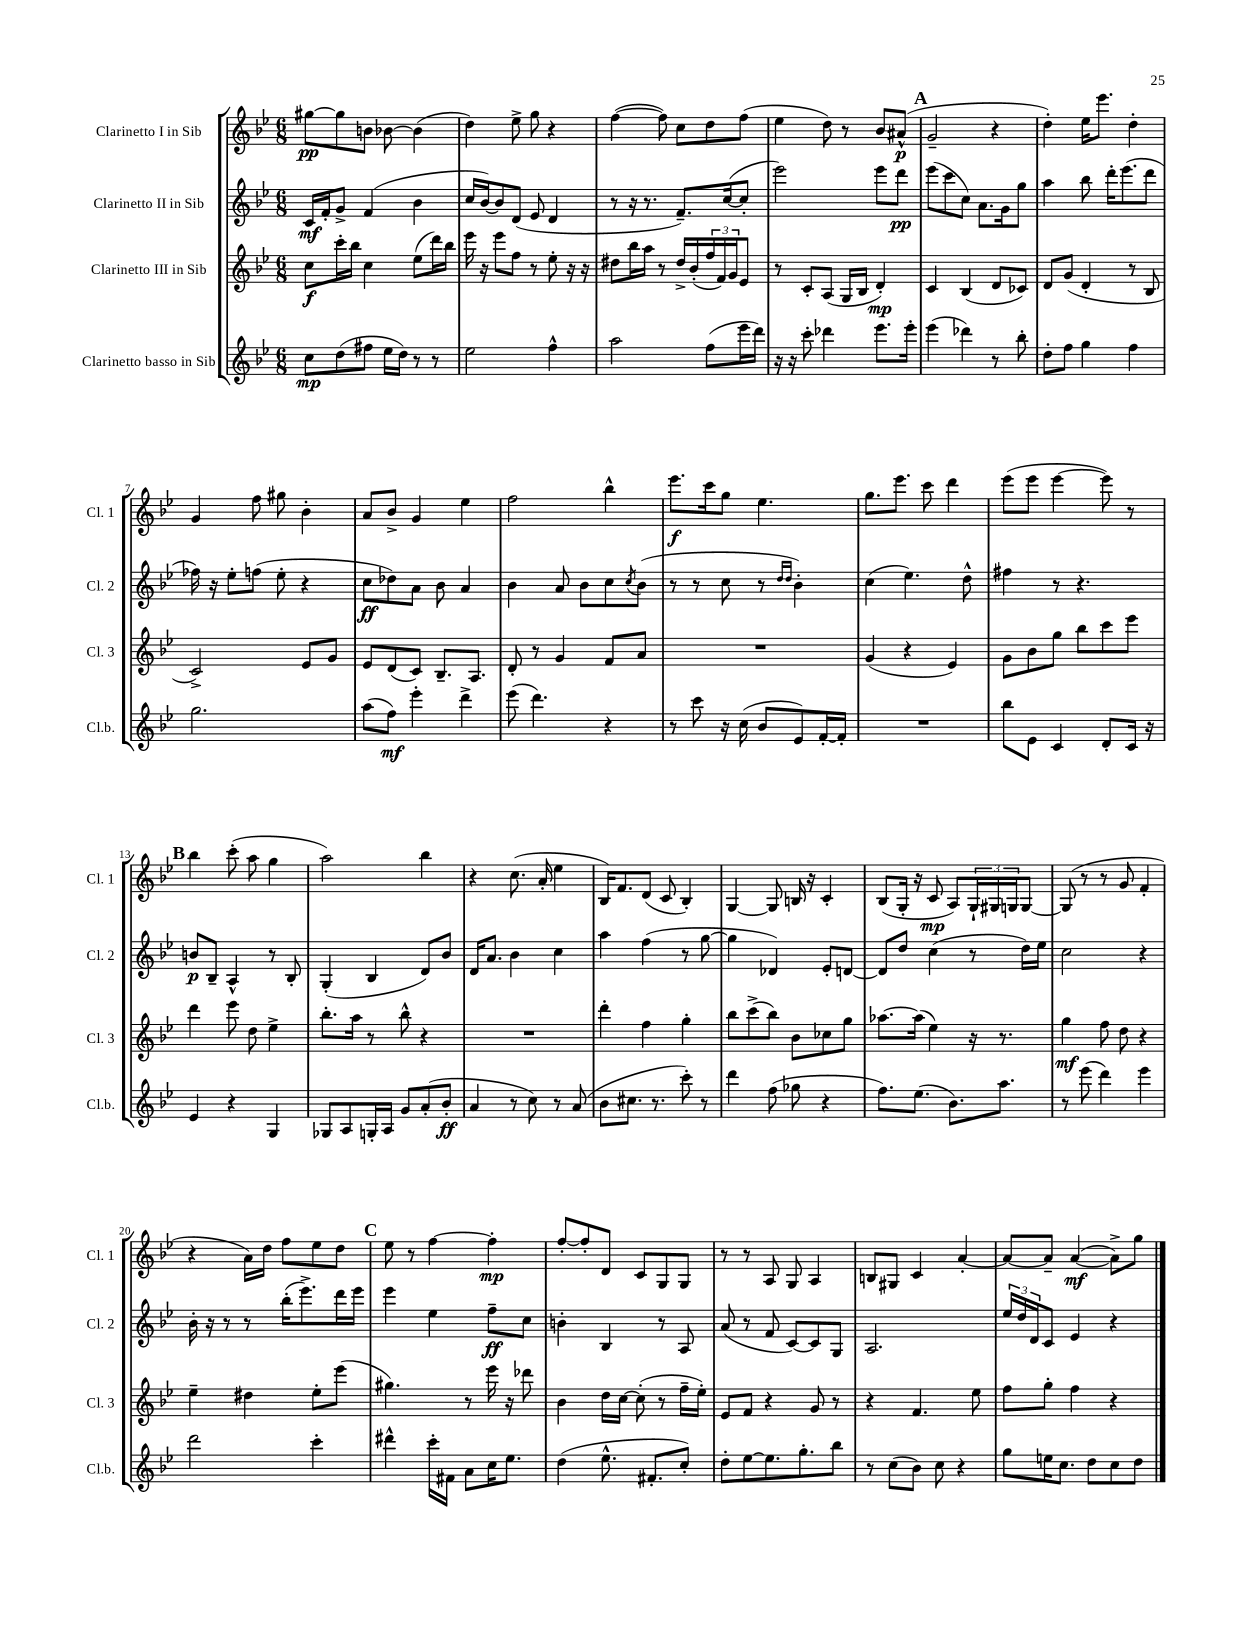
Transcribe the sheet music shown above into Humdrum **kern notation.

**kern	**kern	**kern	**kern
*staff4	*staff3	*staff2	*staff1
*clefG2	*clefG2	*clefG2	*clefG2
*k[b-e-]	*k[b-e-]	*k[b-e-]	*k[b-e-]
*M6/8	*M6/8	*M6/8	*M6/8
8cc	8cc	16c	[8gg#
.	.	16f'	.
(8dd	16ccc'	8g^	8gg#]
.	16bb-	.	.
8ff#	4cc	(4f	8b
16ee-	.	.	[8b-
16dd)	.	.	.
8r	(8ee-	4b-	(4b-]
8r	16ddd)	.	.
.	16bb-	.	.
=	=	=	=
2ee-	16eee-	16cc	4dd)
.	16r	[16b-)	.
.	8eee-	8b-]	.
.	8ff	(8d	8ee-^
.	8r	8e-	8gg
4ff^^	8ee-'	4d	4r
.	16r	.	.
.	16r	.	.
=	=	=	=
2aa	8dd#	8r	([4ff
.	16bb-	16r	.
.	16aa	8.r	.
.	8r	.	8ff])
.	16dd#^	8.f~)	8cc
.	(16b-'	.	.
(8ff	24ff	.	8dd
.	24f)	.	.
.	.	([16cc	.
.	24g	.	.
16eee-	8e-	8cc']	(8ff
16ddd)	.	.	.
=	=	=	=
16r	8r	2eee-)	4ee-
16r	.	.	.
8ccc'	8c'	.	.
4ddd-	(8A	.	8dd)
.	16G	.	8r
.	16B-	.	.
8.eee-	4d')	8eee-	8b-
.	.	8ddd	(8a#^^
16eee-'	.	.	.
=	=	=	=
(4eee-	4c	(8eee-	2g~
.	.	8ccc	.
4ddd-)	(4B-	8cc)	.
.	.	8.a	.
8r	8d	.	4r
.	.	16g	.
8bb-'	8c-)	8gg	.
=	=	=	=
8dd'	8d	4aa	4dd')
8ff	(8g	.	.
4gg	4d'	8bb-	16ee-
.	.	.	8.eee-
.	.	16ddd'	.
.	.	(8.eee-	.
4ff	8r	.	4dd'
.	8B-	8ddd	.
=	=	=	=
2.gg	2c^)	16ff-)	4g
.	.	16r	.
.	.	8ee-'	.
.	.	(8ff	8ff
.	.	8ee-'	8gg#
.	8e-	4r	4b-'
.	8g	.	.
=	=	=	=
(8aa	8e-	8cc	8a
8ff)	(8d	8dd-)	8b-^
4eee-'	8c)	8a	4g
.	8.B-~	8b-	.
4ddd^	.	4a	4ee-
.	8.A	.	.
=	=	=	=
(8eee-	8d'	4b-	2ff
4.ddd)	8r	.	.
.	4g	8a	.
.	.	8b-	.
4r	8f	8cc	4bb-^^
.	.	8qcc	.
.	8a	(8b-	.
=	=	=	=
8r	2.r	8r	8.eee-
8ccc	.	8r	.
.	.	.	16ccc
16r	.	8cc	8gg
(16cc	.	.	.
8b-	.	8r	4.ee-
.	.	16qqdd	.
.	.	16qqdd	.
8e-)	.	4b-')	.
[16f'	.	.	.
16f']	.	.	.
=	=	=	=
2.r	(4g	(4cc	8.gg
.	.	.	8.eee-
.	4r	4.ee-)	.
.	.	.	8ccc
.	4e-)	.	4ddd
.	.	8dd^^	.
=	=	=	=
8bb-	8g	4ff#	(8eee-
8e-	8b-	.	8eee-
4c	8gg	8r	[4eee-
.	8bb-	4.r	.
8d'	8ccc	.	8eee-])
16c	8eee-	.	8r
16r	.	.	.
=	=	=	=
4e-	4ddd	8b	4bb-
.	.	8B-~	.
4r	8eee-	4A^^	(8ccc'
.	8dd	.	8aa
4G	4ee-^	8r	4gg
.	.	8B-'	.
=	=	=	=
8G-	8.bb-'	(4G'	2aa)
8A	.	.	.
.	16aa	.	.
16G'	8r	4B-	.
16A	.	.	.
8g	8bb-^^	.	.
(8a'	4r	8d)	4bb-
8b-'	.	8b-	.
=	=	=	=
4a	2.r	16d	4r
.	.	8.a	.
8r	.	4b-	(8.cc
8cc)	.	.	.
.	.	.	16a'
8r	.	4cc	4ee-
(8a	.	.	.
=	=	=	=
8b-	4ddd'	4aa	16B-)
.	.	.	8.f
8.cc#	.	.	.
.	4ff	(4ff	(8d
8.r	.	.	.
.	.	.	8c
8ccc')	4gg'	8r	4B-')
8r	.	[8gg	.
=	=	=	=
4ddd	8bb-	4gg]	[4G
.	(8ccc^	.	.
(8ff	8bb-)	4d-)	8G]
8gg-	8b-	.	16B
.	.	.	16r
4r	8cc-	8e-'	4c'
.	8gg	[8d	.
=	=	=	=
8.ff)	[8.aa-	8d]	(8B-
.	.	8dd	16G'
(8.ee-	(16aa-]	.	16r
.	4ee-)	(4cc	8c
8.b-)	.	.	8A)
.	16r	8r	24G`
.	.	.	24G#
8.aa	8.r	.	.
.	.	.	24G
.	.	16dd)	[8G
.	.	16ee-	.
=	=	=	=
8r	4gg	2cc	(8G]
(8eee-	.	.	8r
4ddd)	8ff	.	8r
.	8dd	.	8g
4eee-	4r	4r	4f'
=	=	=	=
2ddd	4ee-~	16b-'	4r
.	.	16r	.
.	.	8r	.
.	4dd#	8r	16a)
.	.	.	16dd
.	.	(16bb-'	8ff
.	.	8.eee-^)	.
4ccc'	8ee-'	.	8ee-
.	(8eee-	16ddd	8dd
.	.	16eee-	.
=	=	=	=
4ddd#^^	4.gg#)	4eee-	8ee-
.	.	.	8r
16ccc'	.	4ee-	[4ff
16f#	.	.	.
8a	8r	.	.
16cc	16eee-	8ff~	4ff']
8.ee-	16r	.	.
.	8ddd-	8cc	.
=	=	=	=
(4dd	4b-	4b'	[8ff'
.	.	.	8ff']
8.ee-^^	16dd	4B-	8d
.	[16cc	.	.
.	(8cc']	.	8c
8.f#'	.	.	.
.	8r	8r	8G
8cc')	16ff~	8A	8G
.	16ee-')	.	.
=	=	=	=
8dd'	8e-	(8a	8r
[8ee-	8f	8r	8r
8.ee-]	4r	8f	8A
.	.	[8c)	8G
8.gg'	.	.	.
.	8g	8c]	4A
8bb-	8r	8G	.
=	=	=	=
8r	4r	2.A	8B
(8cc	.	.	8G#
8b-)	4.f	.	4c
8cc	.	.	.
4r	.	.	[4a'
.	8ee-	.	.
=	=	=	=
8gg	8ff	24ee-	8a_
.	.	24dd	.
.	.	24d	.
16ee	8gg'	8c	8a~]
8.cc	.	.	.
.	4ff	4e-	([4a
8dd	.	.	.
8cc	4r	4r	8a^])
8dd	.	.	8gg
==	==	==	==
*-	*-	*-	*-
